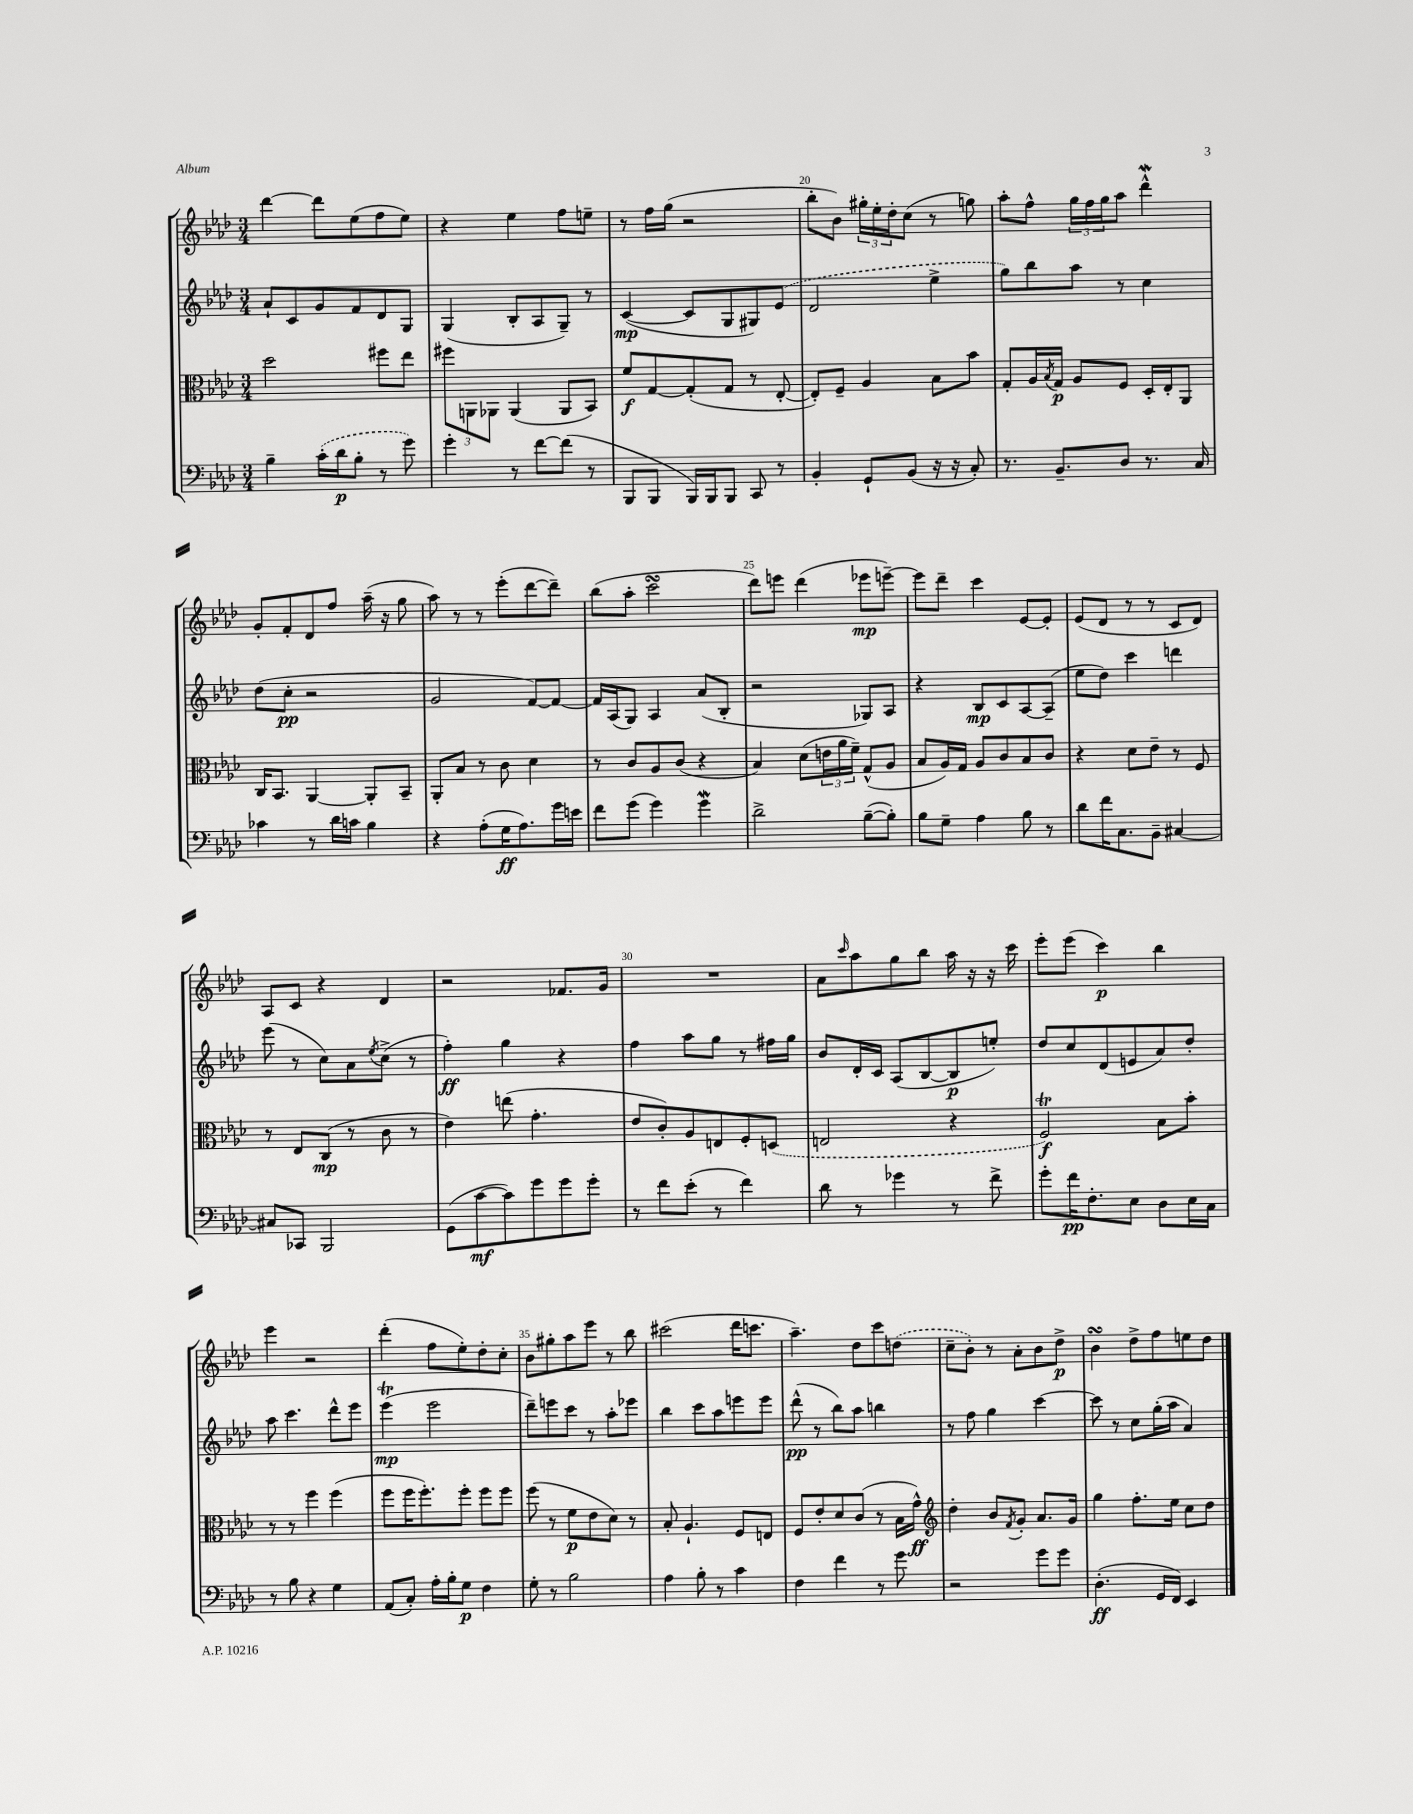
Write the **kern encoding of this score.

**kern	**dynam	**kern	**dynam	**kern	**dynam	**kern	**dynam
*part4	*part4	*part3	*part3	*part2	*part2	*part1	*part1
*staff4	*staff4	*staff3	*staff3	*staff2	*staff2	*staff1	*staff1
*clefF4	*	*clefC3	*	*clefG2	*	*clefG2	*
*k[b-e-a-d-]	*	*k[b-e-a-d-]	*	*k[b-e-a-d-]	*	*k[b-e-a-d-]	*
*M3/4	*	*M3/4	*	*M3/4	*	*M3/4	*
=17	=17	=17	=17	=17	=17	=17	=17
4B-~\	.	2dd-\	.	8a-`/L	.	[4ddd-\	.
.	.	.	.	8c/	.	.	.
(16c'\LL	.	.	.	8g/	.	8ddd-\L]	.
16d-\J	p	.	.	.	.	.	.
8B-'\J	.	.	.	8f/	.	(8ee-\	.
8r	.	8ff#X\L	.	8d-/	.	8ff\	.
8g\)	.	8ee-\J	.	8G/J	.	8ee-\J)	.
=18	=18	=18	=18	=18	=18	=18	=18
4g'\	.	12ff#X\L	.	(4G/	.	4r	.
.	.	12AAn\	.	.	.	.	.
.	.	12AA-X\J	.	.	.	.	.
8r	.	(4AA-/	.	8B-'/L	.	4ee-\	.
[8f\L	.	.	.	8A-/	.	.	.
(8f\J]	.	8AA-/L	.	8G~/J)	.	8ff\L	.
8r	.	8BB-/J)	.	8r	.	8een~\J	.
=19	=19	=19	=19	=19	=19	=19	=19
8BBB-/L	.	8f/L	f	([4c/	mp	8r	.
8BBB-/J	.	[8G/	.	.	.	16ff\LL	.
.	.	.	.	.	.	(16gg\JJ	.
16BBB-/LL)	.	(8G'/]	.	8c/L]	.	2r	.
16BBB-/J	.	.	.	.	.	.	.
8BBB-/J	.	8G/J	.	8G/	.	.	.
8CC/	.	8r	.	8G#X/)	.	.	.
8r	.	[8E-'/	.	(8e-/J	.	.	.
=20	=20	=20	=20	=20	=20	=20	=20
4BB-'/	.	8E-'/L])	.	2d-/	.	8bb-'\L	.
.	.	8F~/J	.	.	.	8b-\J)	.
8GG`/L	.	4A-/	.	.	.	24gg#X'\LL	.
.	.	.	.	.	.	24ee-'\	.
.	.	.	.	.	.	24dd-'\J	.
(8BB-/J	.	.	.	.	.	(8cc\J	.
16r	.	8B-\L	.	4ee-^\	.	8r	.
16r	.	.	.	.	.	.	.
8C'/)	.	8b-\J	.	.	.	8ggn\)	.
=21	=21	=21	=21	=21	=21	=21	=21
8.r	.	8G'/L	.	8gg\L)	.	8aa-'\L	.
.	.	16A-/L	.	8bb-\	.	8ff^^\J	.
.	.	8qB-/	.	.	.	.	.
8.BB-~/L	.	16G/JJ	p	.	.	.	.
.	.	8A-/L	.	8aa-\J	.	24gg\LL	.
.	.	.	.	.	.	24ff\	.
.	.	.	.	.	.	24gg\J	.
8D-/J	.	8F/J	.	8r	.	8aa-\J	.
8.r	.	16D-'/LL	.	4cc\	.	4ddd-w^^\	.
.	.	16E-'/J	.	.	.	.	.
.	.	8AA-/J	.	.	.	.	.
16C/	.	.	.	.	.	.	.
!!LO:LB:g=z
=22	=22	=22	=22	=22	=22	=22	=22
4c-X\	.	16C/KL	.	(8dd-\L	.	8g'/L	.
.	.	8.BB-/J	.	.	.	.	.
.	.	.	.	8cc'\J	pp	8f'/	.
8r	.	[4AA-/	.	2r	.	8d-/	.
16d-\LL	.	.	.	.	.	8ff/J	.
16cn\JJ	.	.	.	.	.	.	.
4B-\	.	8AA-'/L]	.	.	.	(16aa-~\	.
.	.	.	.	.	.	16r	.
.	.	8BB-~/J	.	.	.	8gg\	.
=23	=23	=23	=23	=23	=23	=23	=23
4r	.	8AA-'/L	.	2g/	.	8aa-\)	.
.	.	8B-/J	.	.	.	8r	.
(8A-'\L	.	8r	.	.	.	8r	.
16G\K	ff	8c\	.	.	.	(8eee-'\L	.
8.A-\)	.	.	.	.	.	.	.
.	.	4d-\	.	[8f/L)	.	[8ddd-\	.
16g\L	.	.	.	8f/J_	.	8ddd-~\J])	.
16en\JJ	.	.	.	.	.	.	.
=24	=24	=24	=24	=24	=24	=24	=24
8f\L	.	8r	.	16f/LL]	.	(8bb-\L	.
.	.	.	.	(16A-/J	.	.	.
(8g\J	.	8c/L	.	8G/J)	.	8aa-'\J	.
4g\)	.	8A-/	.	4A-/	.	2cccsSsS\	.
.	.	(8c/J	.	.	.	.	.
4gW\	.	4r	.	(8a-/L	.	.	.
.	.	.	.	8B-'/J	.	.	.
=25	=25	=25	=25	=25	=25	=25	=25
2d-^\	.	4B-/)	.	2r	.	8ddd-\L)	.
.	.	.	.	.	.	8eeen\J	.
.	.	(8d-\L	.	.	.	(4ddd-\	.
.	.	24en\L	.	.	.	.	.
.	.	24a-\	.	.	.	.	.
.	.	24f~\JJ)	.	.	.	.	.
([8B-~\L	.	(8G^^/L	.	8G-X/L)	.	8eee-X\L	mp
8B-'\J])	.	8A-/J	.	8A-/J	.	[8eeen~\J)	.
=26	=26	=26	=26	=26	=26	=26	=26
8B-\L	.	8B-/L	.	4r	.	8eee\L]	.
8G~\J	.	16A-/L)	.	.	.	8ddd-~\J	.
.	.	16G/JJ	.	.	.	.	.
4A-\	.	8A-/L	.	8B-/L	mp	4ccc\	.
.	.	8c/	.	8c/	.	.	.
8B-\	.	8B-/	.	[8A-/	.	[8e-/L	.
8r	.	8c/J	.	(8A-~/J]	.	8e-'/J]	.
=27	=27	=27	=27	=27	=27	=27	=27
8d-\L	.	4r	.	8ee-\L	.	(8e-/L	.
16f\K	.	.	.	8dd-\J)	.	8d-/J	.
8.C\	.	.	.	.	.	.	.
.	.	8d-\L	.	4ccc\	.	8r	.
8BB-~\J	.	8e-~\J	.	.	.	8r	.
[4C#X/	.	8r	.	4dddn\	.	8c/L	.
.	.	8F/	.	.	.	8d-/J)	.
!!LO:LB:g=z
=28	=28	=28	=28	=28	=28	=28	=28
8C#X/L]	.	8r	.	(8eee-\	.	8A-/L	.
8CC-X/J	.	8E-/L	.	8r	.	8c/J	.
2BBB-/	.	(8C/J	mp	8cc\L)	.	4r	.
.	.	8r	.	8a-\	.	.	.
.	.	.	.	8qee-/	.	.	.
.	.	8c\	.	(8cc^\J	.	4d-/	.
.	.	8r	.	8r	.	.	.
=29	=29	=29	=29	=29	=29	=29	=29
(8GG\L	.	4e-\)	.	4ff'\)	ff	2r	.
[8c\	mf	.	.	.	.	.	.
8c\])	.	(8een\	.	4gg\	.	.	.
8g\	.	4.g'\	.	.	.	.	.
8g\	.	.	.	4r	.	8.f-X/L	.
8g'\J	.	.	.	.	.	.	.
.	.	.	.	.	.	16g/Jk	.
=30	=30	=30	=30	=30	=30	=30	=30
8r	.	8e-/L	.	4ff\	.	2.r	.
8f\L	.	8c'/)	.	.	.	.	.
(8e-'\J	.	8A-/	.	8aa-\L	.	.	.
8r	.	8En/	.	8gg\J	.	.	.
4f\)	.	8F'/	.	8r	.	.	.
.	.	(8Dn/J	.	16ff#X\LL	.	.	.
.	.	.	.	16gg\JJ	.	.	.
=31	=31	=31	=31	=31	=31	=31	=31
8d-\	.	2En/	.	8b-/L	.	8a-\L	.
.	.	.	.	.	.	16qqccc/	.
8r	.	.	.	16d-'/L	.	8aa-\	.
.	.	.	.	16c/JJ	.	.	.
4g-X\	.	.	.	(8A-/L	.	8gg\	.
.	.	.	.	[8B-/	.	8bb-\J	.
8r	.	4r	.	8B-/]	p	16aa-\	.
.	.	.	.	.	.	16r	.
8f^\	.	.	.	8een'/J)	.	16r	.
.	.	.	.	.	.	16ccc\	.
=32	=32	=32	=32	=32	=32	=32	=32
8g'\L	.	2FT/)	f	8dd-/L	.	8eee-'\L	.
16f\K	pp	.	.	8cc/	.	(8eee-\J	.
8.F'\	.	.	.	.	.	.	.
.	.	.	.	(8d-/	.	4ccc\)	p
8E-\J	.	.	.	8en/	.	.	.
8D-\L	.	8B-\L	.	8a-/)	.	4bb-\	.
16E-\L	.	8b-'\J	.	8dd-'/J	.	.	.
16C\JJ	.	.	.	.	.	.	.
!!LO:LB:g=z
=33	=33	=33	=33	=33	=33	=33	=33
8r	.	8r	.	8aa-\	.	4eee-\	.
8B-\	.	8r	.	4.ccc\	.	.	.
4r	.	4ff\	.	.	.	2r	.
4G\	.	(4ff\	.	8ddd-^^\L	.	.	.
.	.	.	.	8eee-\J	.	.	.
=34	=34	=34	=34	=34	=34	=34	=34
(8AA-/L	.	8ff\L	.	(4eee-T\	mp	(4ddd-'\	.
8C'/J)	.	16ff\K	.	.	.	.	.
.	.	8.ff'\)	.	.	.	.	.
16A-'\LL	.	.	.	2eee-\	.	8ff\L	.
16B-'\J	.	.	.	.	.	.	.
8G\J	p	8ff'\J	.	.	.	8ee-'\)	.
4F\	.	8ff\L	.	.	.	8dd-'\	.
.	.	8ff\J	.	.	.	8cc'\J	.
=35	=35	=35	=35	=35	=35	=35	=35
8G'\	.	(8ff\	.	8ddd-~\L)	.	8b-\L	.
8r	.	8r	.	8eeen\	.	8gg#X'\	.
2B-\	.	8f\L	p	8ccc\J	.	8aa-\	.
.	.	8e-\	.	8r	.	8eee-\J	.
.	.	8d-\J)	.	8aa-'\L	.	8r	.
.	.	8r	.	8eee-X\J	.	8bb-\	.
=36	=36	=36	=36	=36	=36	=36	=36
4A-\	.	8B-'/	.	4bb-\	.	(2ccc#X\	.
.	.	4.A-`/	.	.	.	.	.
8B-'\	.	.	.	8ccc\L	.	.	.
8r	.	.	.	8aa-\	.	.	.
4c\	.	8F/L	.	8eeen\	.	16ddd-\KL	.
.	.	.	.	.	.	8.cccn\J	.
.	.	8En/J	.	8eee\J	.	.	.
=37	=37	=37	=37	=37	=37	=37	=37
4F\	.	8F/L	.	(8ddd-^^\	pp	4.aa-~\)	.
.	.	8e-'/	.	8r	.	.	.
4f\	.	8d-/	.	8bb-\L)	.	.	.
.	.	(8c/J	.	8aa-\J	.	8dd-\L	.
8r	.	8r	.	4bbn\	.	8ccc\	.
8g\	.	16B-\LL	.	.	.	(8ddn\J	.
.	.	16g^^\JJ)	ff	.	.	.	.
=38	=38	=38	=38	=38	=38	=38	=38
*	*	*clefG2	*	*	*	*	*
2r	.	4dd-'\	.	8r	.	8cc~\L	.
.	.	.	.	8ff\	.	8b-'\J)	.
.	.	8b-/L	.	4gg\	.	8r	.
.	.	8qf/	.	.	.	.	.
.	.	8g'/J	.	.	.	8a-'\L	.
8g\L	.	8.a-/L	.	[4ccc\	.	8b-\	.
8g\J	.	.	.	.	.	8dd-^\J	p
.	.	16g/Jk	.	.	.	.	.
=39	=39	=39	=39	=39	=39	=39	=39
(4.D-'\	ff	4gg\	.	8ccc\]	.	4b-sSSS\	.
.	.	.	.	8r	.	.	.
.	.	8.ff'\L	.	8cc\L	.	8dd-^\L	.
16GG/LL	.	.	.	(16gg'\L	.	8ff\	.
16FF/JJ)	.	16ee-\Jk	.	16aa-\JJ	.	.	.
4EE-/	.	8cc\L	.	4a-/)	.	8een\	.
.	.	8dd-\J	.	.	.	8dd-\J	.
==	==	==	==	==	==	==	==
*-	*-	*-	*-	*-	*-	*-	*-
